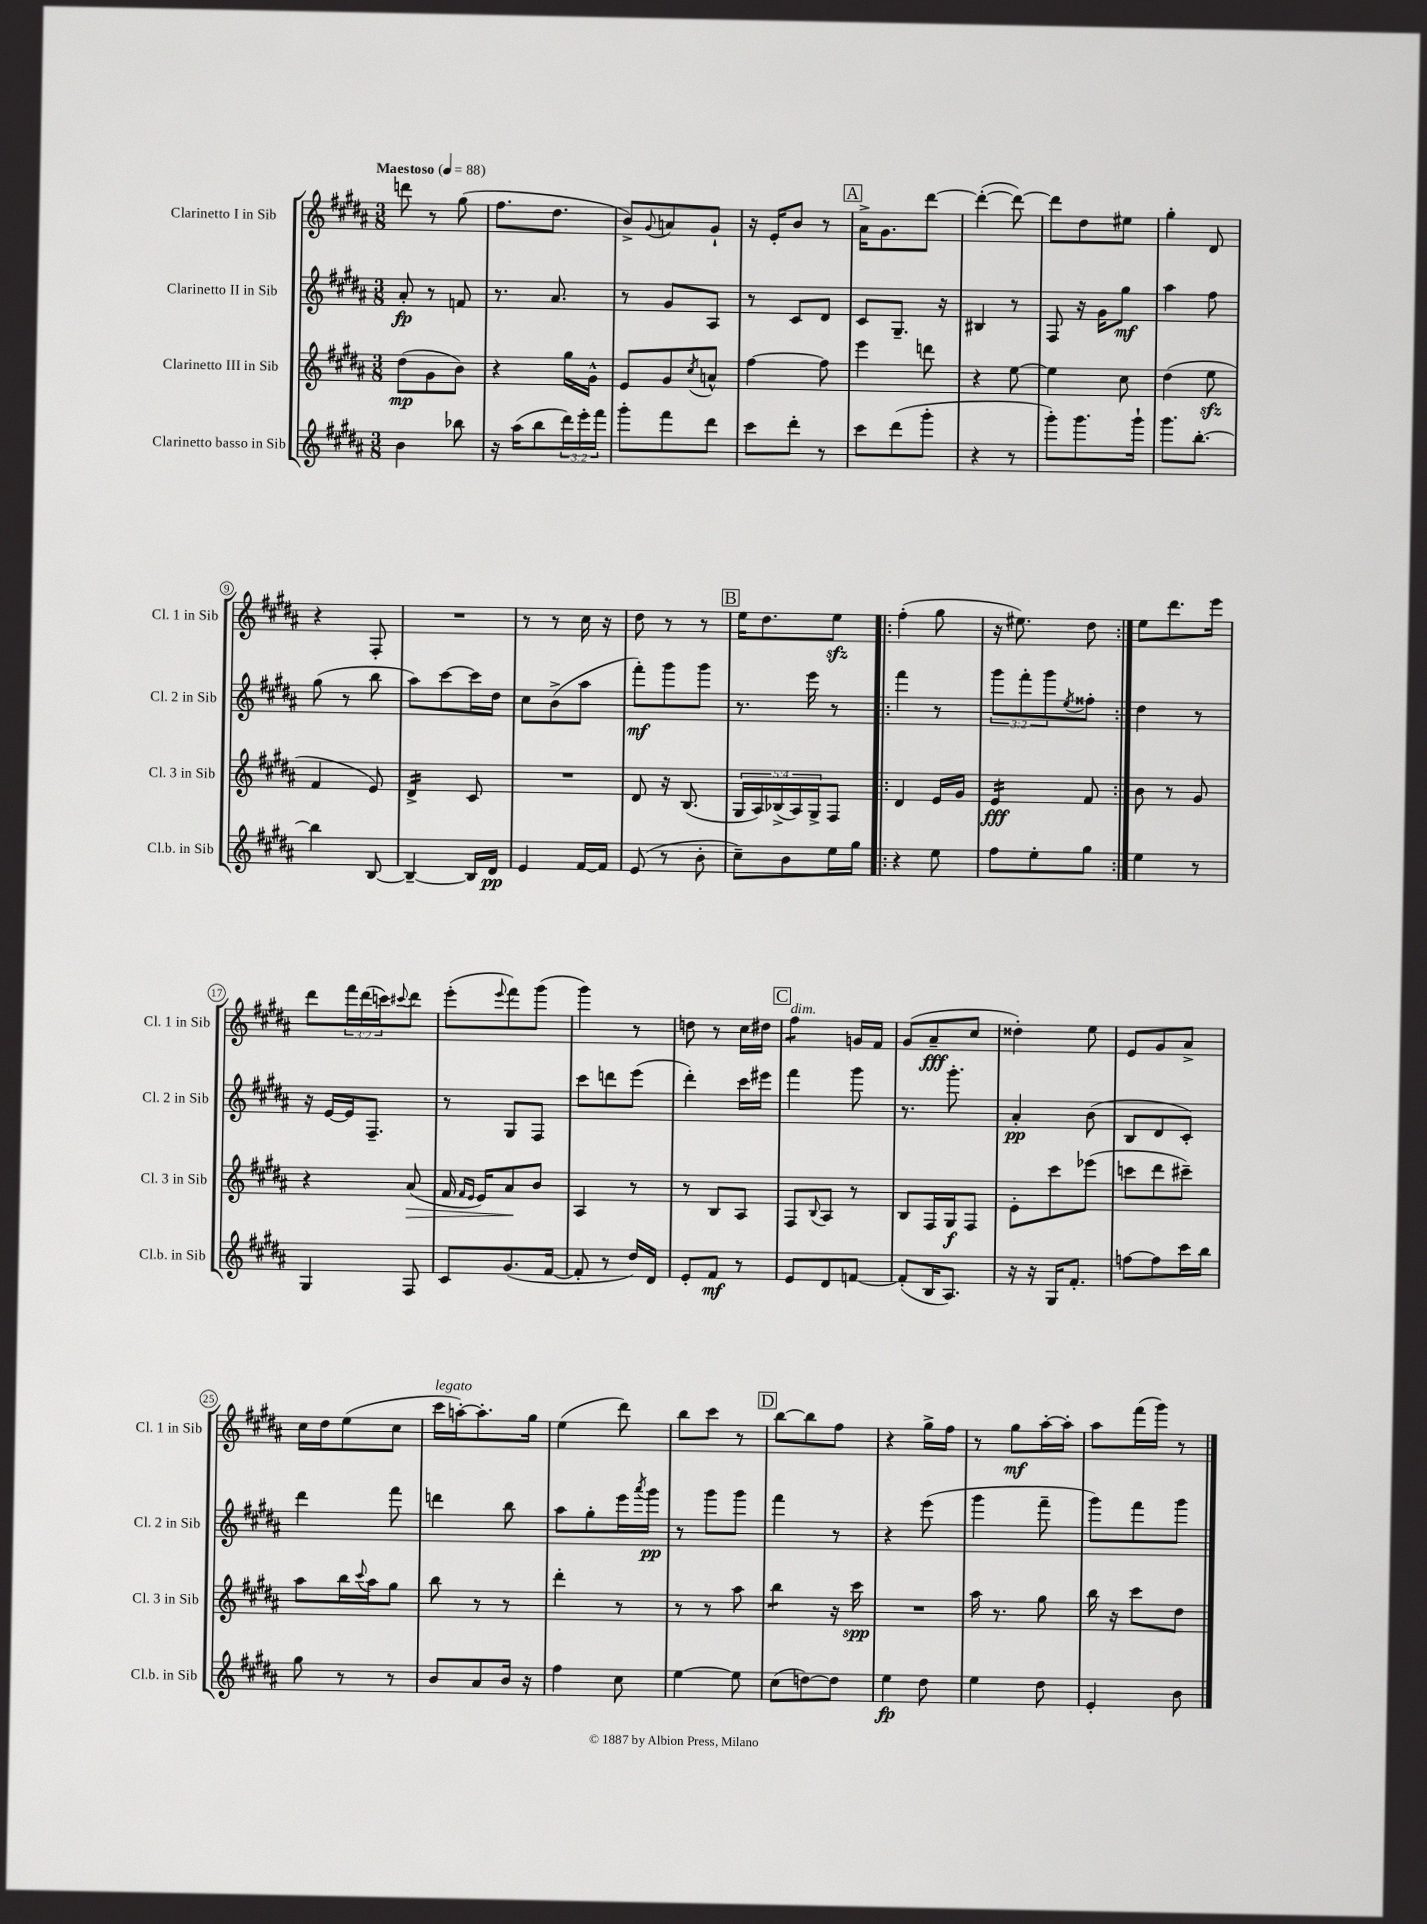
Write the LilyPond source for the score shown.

<<
\new StaffGroup <<
\new Staff = "s0" \with { instrumentName = "Clarinetto I in Sib" shortInstrumentName = "Cl. 1 in Sib" } {
    \clef treble \key b \major \numericTimeSignature \time 3/8 \override Staff.TupletNumber.text = #tuplet-number::calc-fraction-text \tempo "Maestoso" 4 = 88
    d'''8 r8 gis''8( |
    fis''8. dis''8. |
    b'8->) \appoggiatura { gis'8 } a'8 gis'8-! |
    r16 e'16-. b'8 r8 |
    \mark \markup { \box "A" } ais'16-> gis'8. dis'''8~ |
    dis'''4~-.( dis'''8~) |
    dis'''8 dis''8 eis''8 |
    gis''4-. dis'8 |
    r4 fis8-. |
    R4. |
    r8 r8 cis''16 r16 |
    dis''8 r8 r8 |
    \mark \markup { \box "B" } e''16 dis''8. e''8\sfz |
    \repeat volta 2 { fis''4-.( gis''8 |
    r16 eis''8.) dis''8 | }
    e''8 dis'''8. e'''16 |
    dis'''8 \tuplet 3/2 { fis'''16 dis'''16( c'''16) } \appoggiatura { cis'''8 } dis'''8 |
    e'''8-.( \appoggiatura { e'''8 } fis'''8) gis'''8( |
    gis'''4) r8 |
    d''8 r8 cis''16 dis''16 |
    \mark \markup { \box "C" } fis''4:8^\markup { \italic "dim." } g'16 fis'16 |
    gis'8( ais'8--\fff cis''8 |
    disis''4-.) e''8 |
    e'8 gis'8 ais'8-> |
    cis''16 dis''16 e''8( cis''8 |
    cis'''16^\markup { \italic "legato" } a''16~-.) a''8.-. gis''16 |
    e''4( dis'''8) |
    b''8 cis'''8 r8 |
    \mark \markup { \box "D" } b''8~ b''8 fis''8 |
    r4 gis''16-> fis''16 |
    r8 gis''8\mf ais''16~-. ais''16-. |
    ais''8 fis'''16( gis'''16) r8 \bar "|." |
}
\new Staff = "s1" \with { instrumentName = "Clarinetto II in Sib" shortInstrumentName = "Cl. 2 in Sib" } {
    \clef treble \key b \major \numericTimeSignature \time 3/8 \override Staff.TupletNumber.text = #tuplet-number::calc-fraction-text
    ais'8-.\fp r8 f'8 |
    r8. ais'8. |
    r8 gis'8 ais8 |
    r8 cis'8 dis'8 |
    \mark \markup { \box "A" } cis'8 gis8.-- r16 |
    bis4 r8 |
    fis8 r16 gis'16 gis''8\mf |
    ais''4 fis''8 |
    gis''8( r8 b''8 |
    ais''8) cis'''8~ cis'''16 dis''16 |
    cis''8 b'8->( ais''8 |
    fis'''8-.\mf) gis'''8 gis'''8 |
    \mark \markup { \box "B" } r8. e'''16 r8 |
    \repeat volta 2 { fis'''4 r8 |
    \tuplet 3/2 { gis'''8 fis'''8-. gis'''8 } \acciaccatura { e''8 } fisis''8-. | }
    dis''4 r8 |
    r16 e'16~ e'16 fis8.-- |
    r8 gis8 fis8 |
    cis'''8 d'''8 e'''8( |
    dis'''4-.) cis'''16 eis'''16 |
    \mark \markup { \box "C" } fis'''4 gis'''8 |
    r8. gis'''8.-. |
    ais'4-.\pp b'8( |
    b8 dis'8 cis'8-.) |
    dis'''4 fis'''8 |
    d'''4 b''8 |
    ais''8 gis''8-. e'''16 \acciaccatura { ais'''8 } gis'''16\pp |
    r8 gis'''8 gis'''8 |
    \mark \markup { \box "D" } fis'''4 r8 |
    r4 e'''8( |
    gis'''4 fis'''8-- |
    gis'''8) fis'''8 gis'''8 \bar "|." |
}
\new Staff = "s2" \with { instrumentName = "Clarinetto III in Sib" shortInstrumentName = "Cl. 3 in Sib" } {
    \clef treble \key b \major \numericTimeSignature \time 3/8 \override Staff.TupletNumber.text = #tuplet-number::calc-fraction-text
    dis''8\mp( gis'8 b'8) |
    r4 gis''16 gis'16-^ |
    e'8 gis'8 \acciaccatura { cis''8 } a'8-^ |
    fis''4~ fis''8 |
    \mark \markup { \box "A" } e'''4 d'''8 |
    r4 e''8~ |
    e''4 cis''8 |
    dis''4( e''8\sfz |
    fis'4 e'8) |
    dis'4:16-> cis'8 |
    R4. |
    dis'8 r16 b8.( |
    \mark \markup { \box "B" } \tuplet 5/4 { gis16 ais16) bes16->( ais16) gis16-> } fis8 |
    \repeat volta 2 { dis'4 e'16 gis'16 |
    e'4:16\fff fis'8 | }
    b'8 r8 gis'8 |
    r4 ais'8\>( |
    fis'16 \grace { fis'16 e'16 } e'16) ais'8\! b'8 |
    ais4 r8 |
    r8 b8 ais8 |
    \mark \markup { \box "C" } fis8 \appoggiatura { b8 } ais8 r8 |
    b8 fis16 gis16\f fis8 |
    e'8-. cis'''8 ees'''8( |
    c'''8 dis'''8 cis'''8--) |
    ais''8 b''16 \appoggiatura { cis'''8 } ais''16 gis''8 |
    b''8 r8 r8 |
    dis'''4-. r8 |
    r8 r8 ais''8 |
    \mark \markup { \box "D" } b''4:8 r16 cis'''16\spp |
    R4. |
    ais''16 r8. gis''8 |
    b''16 r16 cis'''8 dis''8 \bar "|." |
}
\new Staff = "s3" \with { instrumentName = "Clarinetto basso in Sib" shortInstrumentName = "Cl.b. in Sib" } {
    \clef treble \key b \major \numericTimeSignature \time 3/8 \override Staff.TupletNumber.text = #tuplet-number::calc-fraction-text
    b'4 bes''8 |
    r16 ais''16( b''8 \tuplet 3/2 { dis'''16) e'''16-. fis'''16 } |
    gis'''8-. fis'''8 dis'''8 |
    cis'''8 dis'''8-. r8 |
    \mark \markup { \box "A" } cis'''8 dis'''8( gis'''8-. |
    r4 r8 |
    gis'''8-.) gis'''8. gis'''16-! |
    gis'''8. b''8.~-. |
    b''4 b8~ |
    b4~-- b16 dis'16\pp |
    e'4 fis'16~ fis'16 |
    e'8( r8 b'8-. |
    \mark \markup { \box "B" } cis''8--) b'8 e''16 gis''16 |
    \repeat volta 2 { r4 e''8 |
    fis''8 e''8-. gis''8 | }
    e''4 r8 |
    gis4 fis8 |
    cis'8 gis'8.( fis'16~ |
    fis'8-. r8 dis''16) dis'16 |
    e'8-. fis'8\mf r8 |
    \mark \markup { \box "C" } e'8 dis'8 f'8~ |
    f'8-.( b16 ais8.) |
    r16 r16 gis16 fis'8.-. |
    f''8~ f''8 cis'''16 b''16 |
    gis''8 r8 r8 |
    b'8 ais'8 b'16 r16 |
    fis''4 cis''8 |
    e''4~ e''8 |
    \mark \markup { \box "D" } cis''8( d''8~) d''8 |
    e''4\fp dis''8 |
    e''4 dis''8 |
    e'4-. b'8 \bar "|." |
}
>>
>>
\layout { \context { \Score \override BarNumber.stencil = #(make-stencil-circler 0.1 0.3 ly:text-interface::print) } }
